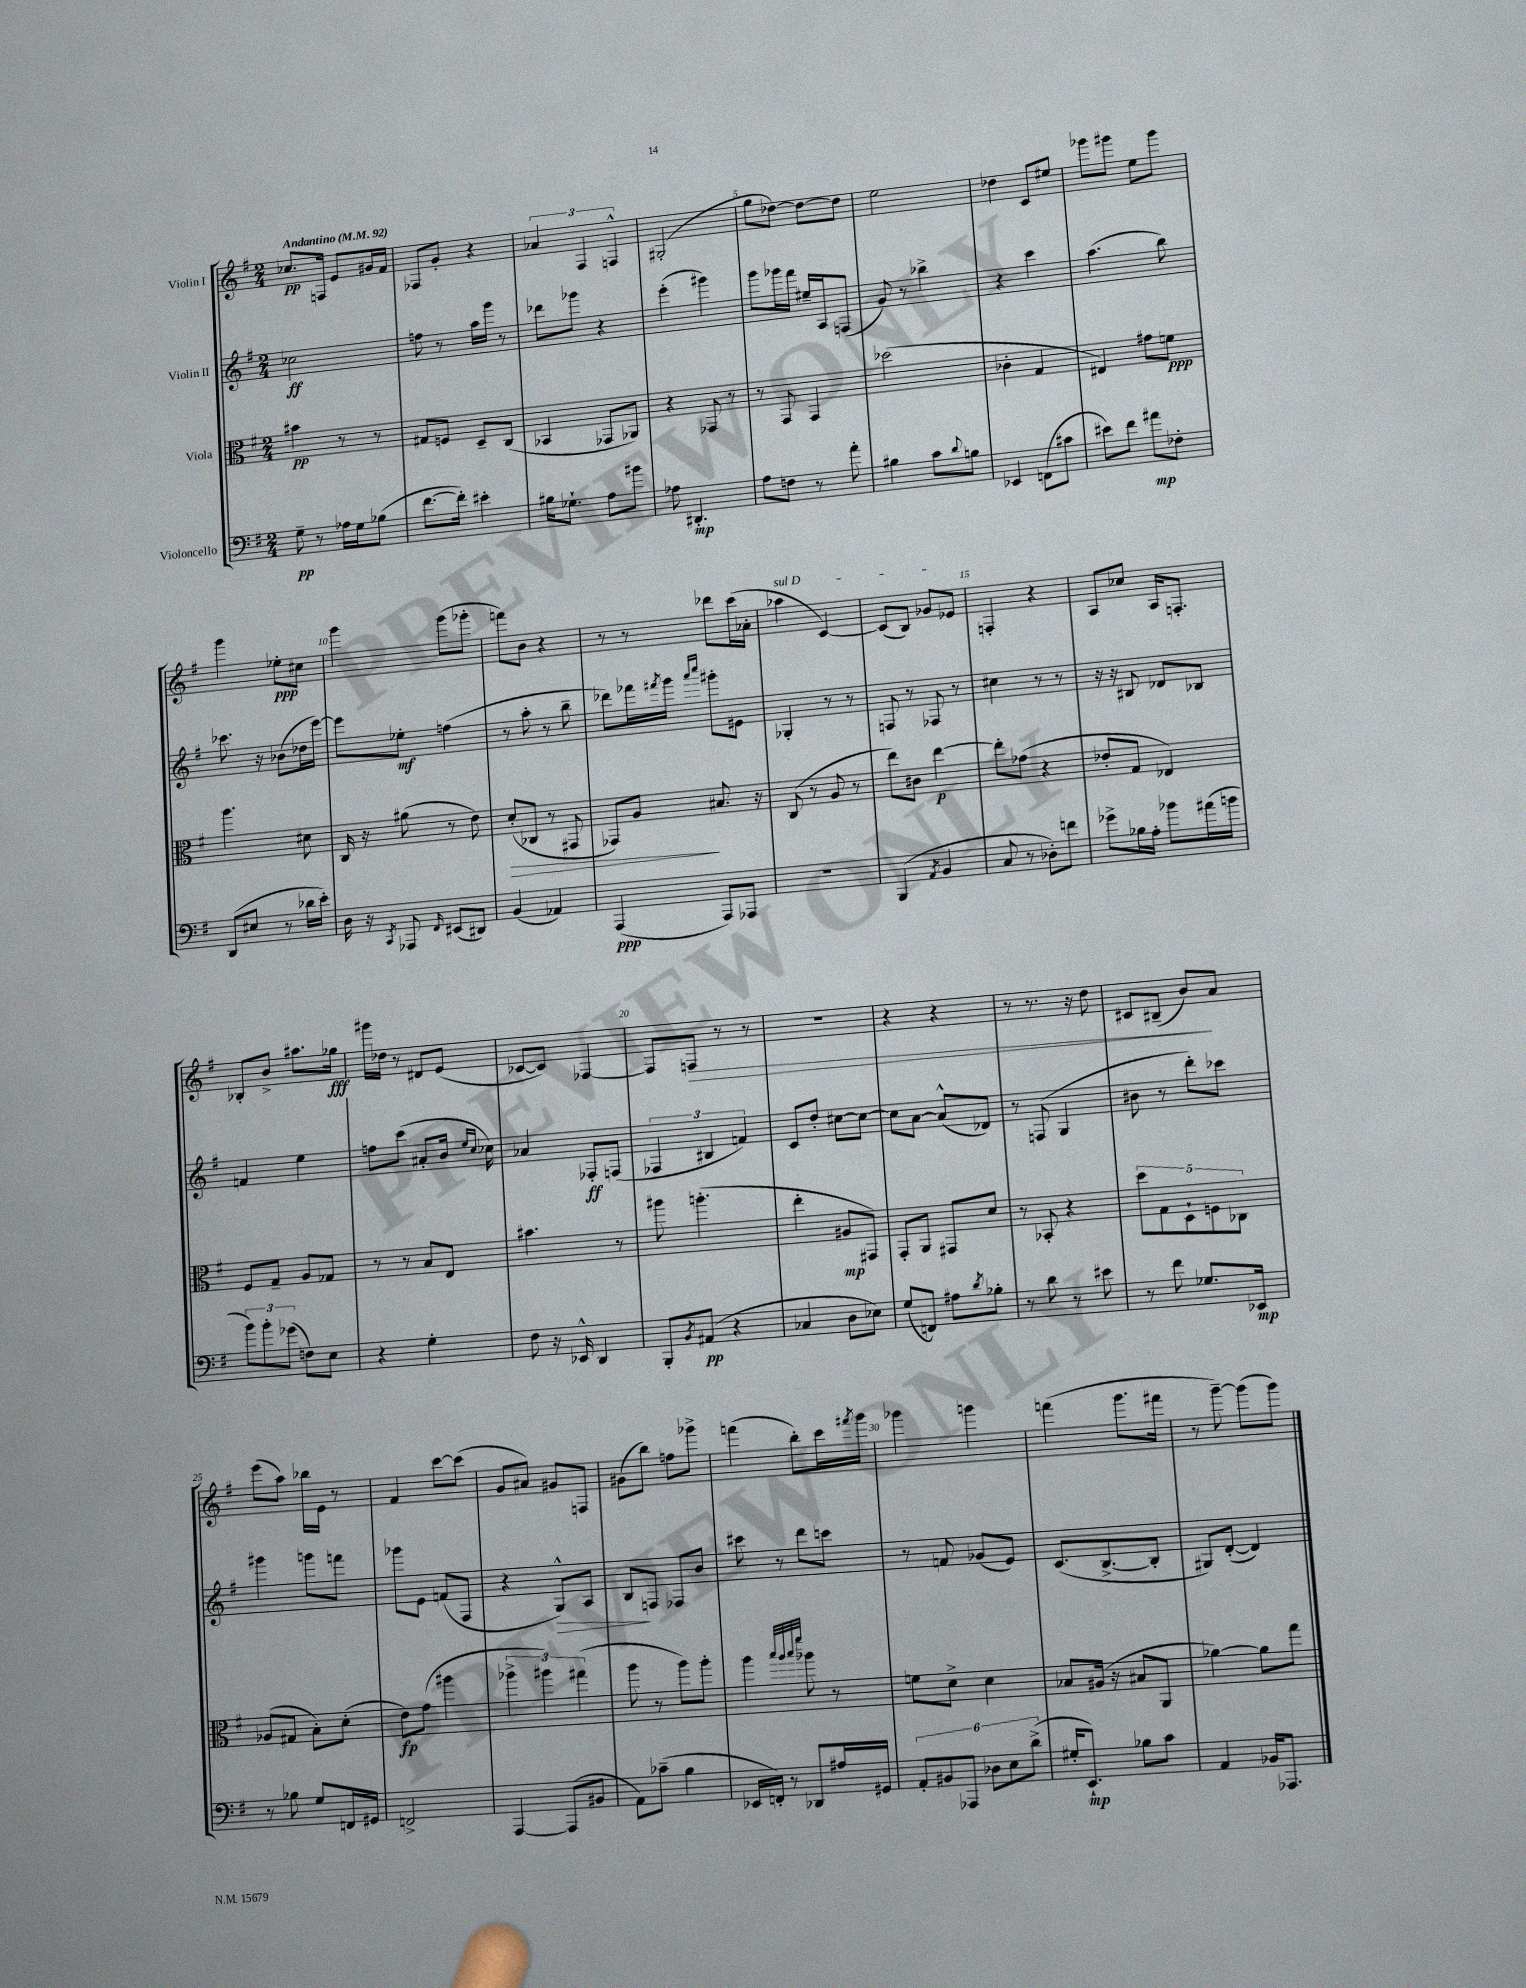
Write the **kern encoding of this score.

**kern	**kern	**kern	**kern
*staff4	*staff3	*staff2	*staff1
*clefF4	*clefC3	*clefG2	*clefG2
*k[f#]	*k[f#]	*k[f#]	*k[f#]
*M2/4	*M2/4	*M2/4	*M2/4
*MM92	*MM92	*MM92	*MM92
8G~	4b#	2cc-	8.cc-
8r	.	.	.
.	.	.	16F
16A-	8r	.	8e
16G	.	.	.
(8B-	8r	.	16g#
.	.	.	16f#
=	=	=	=
[8.f#	8G#	8ff	8F-
.	8F	8r	8g'
16f#'])	.	.	.
4e#'	8D~	16aa	4r
.	.	16ggg	.
.	(8C	8r	.
=	=	=	=
16B#	4BB-	8ddd-	6a-
8.G-`	.	.	.
.	.	8ggg-	.
.	.	.	6F#
8A	8GG-	4r	.
.	.	.	6F^^
8b#	8AA-)	.	.
=	=	=	=
8A-	4r	(4eee'	(2G#'
4.DD#'	.	.	.
.	8GG-	4ggg#)	.
.	8r	.	.
=	=	=	=
8A	8r	8ggg	8gg
8F	8GG	16ggg-	[8dd-)
.	.	16fff#	.
8r	4GG	16ee#~	8dd-_
.	.	16A	.
8a'	.	(8F	8dd-]
=	=	=	=
4B#	(2dd-	8g)	2ee
.	.	8r	.
8c	.	4bb-^	.
8qqd	.	.	.
8B	.	.	.
=	=	=	=
4EE-	4c-'	4r	4dd-
(8FF	4G	4ccc	8c
8c#	.	.	8ee#
=	=	=	=
8e#)	4E#)	(4.aa	8ggg-
8f#	.	.	8ggg#
8a#	8g#	.	8ee
8F-'	8f	8bb)	8ggg#
=	=	=	=
(8DD	4.aa	8.ccc-	4ggg
8E#	.	.	.
.	.	16r	.
8r	.	(8b-	8ee-'
16d-	8d#	16dd-	8cc#
16e')	.	[16eee)	.
=	=	=	=
16D	16C	8eee]	4ggg
16r	16r	.	.
8qCC	.	.	.
8AAA-	(8a#	8ee-'	.
16qqFF#	.	.	.
(8EE#	8r	(4ff	(8ggg
8DD#)	8e)	.	8ggg-'
=	=	=	=
(4BB	(8d'	8r	8fff)
.	8C-	8aa'	8b
4AA-)	8r	8r	4r
.	8GG#	8bb~	.
=	=	=	=
(4AAA	8GG-)	8ddd-)	8r
.	8A	16fff-	8r
.	.	8qfff#	.
.	.	16ggg	.
.	.	16qqaaa	.
.	.	16qqcccc	.
8AAA)	8.B#	8ggg#'	8ddd-
8AAA-	.	8e#	(16ccc
.	16r	.	16a-'
=	=	=	=
2r	(8C	4G-'	4aa-
.	8r	.	.
.	8A	8r	[4c)
.	8r	8r	.
=	=	=	=
(4BBB	8ee)	8F	(8c]
.	8c#	8r	8B)
8qAA	.	.	.
4BB	[4ee	8F-	8g-
.	.	8r	8e-
=	=	=	=
8C	8ee']	4cc#	4F'
8r	(8g-	.	.
8D-')	4r	8r	4r
8f	.	8r	.
=	=	=	=
8g-^	8e-'	16r	8A
.	.	16r	.
16B-	8G	8B#	8cc-
16A'	.	.	.
8b-	4E-)	8d-	16A
.	.	.	8.F'
(16a#	.	8B-	.
16b	.	.	.
=	=	=	=
12b)	8F#	4f	8B-'
12b'	.	.	.
.	8G~	.	8b^
(12g-	.	.	.
8F)	8A	4ee	8.aa#
8E	8G-	.	.
.	.	.	16gg-
=	=	=	=
4r	8r	8ff	16ggg#
.	.	.	16dd-
.	8r	(8ccc	8r
4G'	8B	8a#'	8d#
.	8E	16b	(8e
.	.	16qqee	.
.	.	16qqcc	.
.	.	16cc-)	.
=	=	=	=
8F#	4.b#	4a-	[8c-
16r	.	.	8c-])
16EE-^^	.	.	.
4DD	.	8F-'	[4F-
.	8r	(8F	.
=	=	=	=
8BBB'	8aa#	6F-	8F-]
8qBB	.	.	.
(8AA#	(4.aa'	.	8F
.	.	6B#	.
4r	.	.	8r
.	.	6f)	.
.	.	.	8r
=	=	=	=
4C-	4ee'	8c	2r
.	.	8dd'	.
8D	8A#	[8cc#	.
8E-)	8GG#)	8cc#_	.
=	=	=	=
(8G	8GG'	8cc#]	4r
8FF)	8AA	[8a	.
8A#	8GG#	(8a^^]	4r
8qd	.	.	.
8B-'	8d	8d-)	.
=	=	=	=
8r	8r	8r	8r
8d	8BB-'	(8F	8.r
8r	4r	4G	.
.	.	.	16r
8e#	.	.	8dd
=	=	=	=
8r	10dd	8b#	8c#
.	10G	.	.
8f#	.	8r	(8B#~
.	10D`	.	.
8.G-	.	8ddd')	8b)
.	10F	.	.
.	.	8ccc-	8a
.	10C-	.	.
16EE-	.	.	.
=	=	=	=
8r	(8A-	4ggg#	(8eee
8B-	8G#	.	8aa)
8G	8B')	8ggg	16bb-
.	.	.	16e
16FF	(8d'	8fff	8r
16GG#	.	.	.
=	=	=	=
2FF^	8e)	8ggg-	4f#
.	(8g	8e	.
.	4aa#	(8f	[8ccc
.	.	8F#	(8ccc]
=	=	=	=
[4AAA	6aa-^	4r	8g
.	.	.	8a#)
.	6aa#)	.	.
(8AAA]	.	8G^^)	8g#
.	(6gg#	.	.
8BB#	.	8A	8F
=	=	=	=
8AA)	8aa	8B	(8g#
(8c-~	8r	8F	8bb)
4B	8aa)	8F-	8ff
.	8aa'	8b	8ggg-^
=	=	=	=
16EE-	4aa	8ccc#	(4fff
16FF')	.	.	.
8r	.	8r	.
.	32qqbb	.	.
.	32qqaa	.	.
.	32qqbb	.	.
.	32qqfff#	.	.
8DD-	8aa-	8ddd	8bb')
16A#	8r	8ccc	16ccc
.	.	.	8qfff#
16GG#	.	.	16ggg
=	=	=	=
12AA'	8f	8r	4ggg-
12BB#	.	.	.
.	8d^	8f	.
12AAA-	.	.	.
12D-	4d	(8g-	4ggg
12E	.	.	.
.	.	8e)	.
(12d^	.	.	.
=	=	=	=
16G#'	8B-	(8.c	(4fff
8.EE`)	.	.	.
.	(16A#	.	.
.	16r	[8.B^	.
8B-	8B#	.	8.ggg
8c	8AA	8B']	.
.	.	.	16fff#
=	=	=	=
4AA	[4a-)	8G#)	8r
.	.	([8d'	[8ggg~)
16BB-	8a-]	4d])	(8ggg]
8.AAA-	.	.	.
.	8gg	.	8ggg)
==	==	==	==
*-	*-	*-	*-
